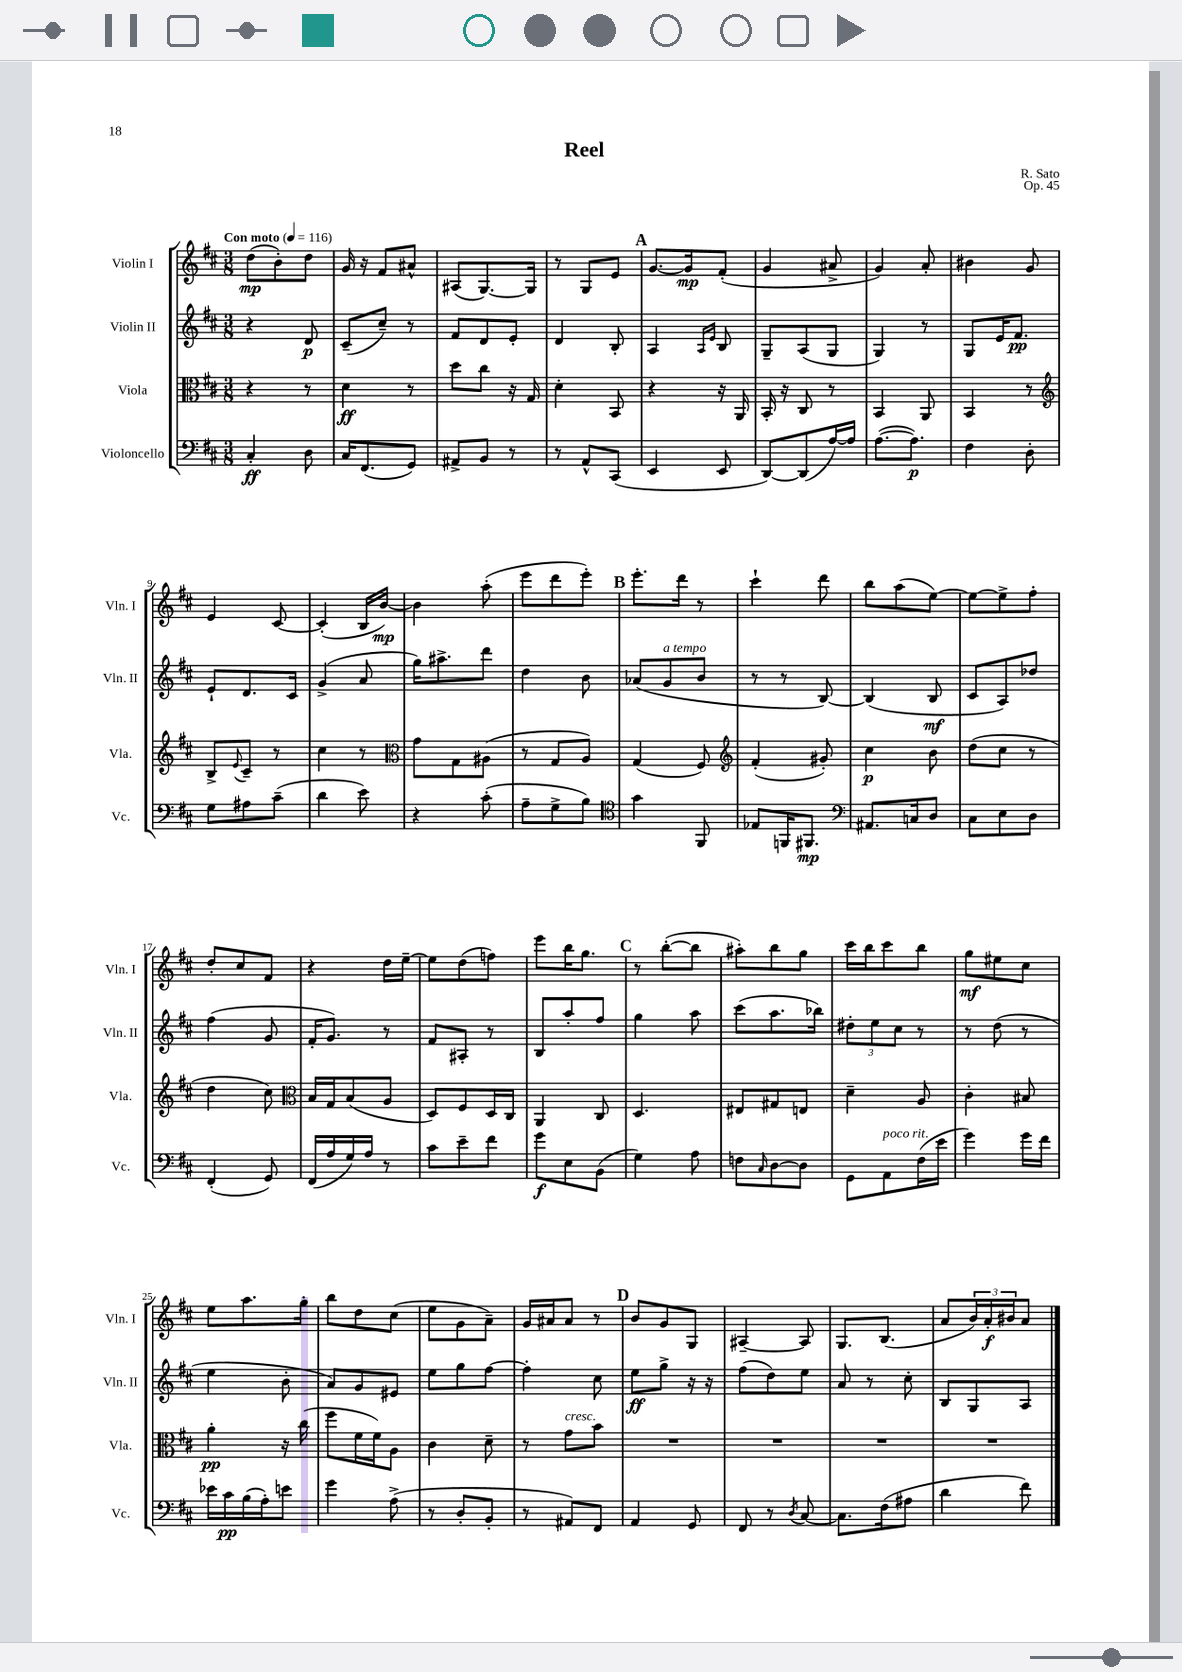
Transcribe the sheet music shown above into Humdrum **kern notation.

**kern	**kern	**kern	**kern
*staff4	*staff3	*staff2	*staff1
*clefF4	*clefC3	*clefG2	*clefG2
*k[f#c#]	*k[f#c#]	*k[f#c#]	*k[f#c#]
*M3/8	*M3/8	*M3/8	*M3/8
*MM116	*MM116	*MM116	*MM116
4C#'/	4r	4r	(8dd\L
.	.	.	8b'\)
8D\	8r	8d/	8dd\J
=	=	=	=
16C#/LK	4d\	(8c#~/L	16g/
(8.FF#/	.	.	16r
.	.	8cc#~/J)	8f#/L
8GG/J)	8r	8r	8a#^^/J
=	=	=	=
8AA#^/L	8dd\L	8f#/L	(8A#/L
8BB/J	8cc#\J	8d/	[8.G/)
8r	16r	8e'/J	.
.	16G/	.	16G/]Jk
=	=	=	=
8r	4d'\	4d/	8r
8AA^^/L	.	.	8G/L
(8CC#/J	8BB/	8B'/	8e/J
=	=	=	=
4EE/	4r	4A/	[8.g/L
.	.	.	16g/]k
.	.	16qqA/LL	.
.	.	16qqe/JJ	.
8EE/	16r	8B/	(8f#'/J
.	16AA/	.	.
=	=	=	=
[8DD/L)	16BB'/	8G~/L	4g/
.	16r	.	.
(8DD/]	8C#/	(8A/	.
[16A/L)	8r	8G/J	8a#^/
16A/]JJ	.	.	.
=	=	=	=
([8.A\L	4BB/	4G/)	4g/)
8.A\]J)	.	.	.
.	8AA/	8r	8a'/
=	=	=	=
4F#\	4BB/	8G/L	4b#\
.	.	16e/K	.
.	.	8.f#/J	.
8D'\	8r	.	8g/
=	=	=	=
*	*clefG2	*	*
8G\L	8B^/L	8e`/L	4e/
.	8qqe/	.	.
8A#\	8c#~/J	8.d/	.
(8c#~\J	8r	.	[8c#/
.	.	16c#/Jk	.
=	=	=	=
4d\	4cc#\	(4g^/	(4c#'/]
8e\)	8r	8a/	16B/LL
.	.	.	[16b/JJ)
=	=	=	=
*	*clefC3	*	*
4r	8g\L	16gg\LK)	4b\]
.	.	8.aa#^\	.
.	8G\	.	.
(8c#'\	(8A#\J	8ddd\J	(8aa'\
=	=	=	=
8A~\L	8r	4dd\	8eee\L
8G^\	8G/L	.	8ddd\
8B\J)	8A/J)	8b\	8eee'\J)
=	=	=	=
*clefC4	*	*	*
4g\	(4G/	(8a-/L	8.eee'\L
.	.	8g/	.
.	.	.	16ddd\Jk
8FF#/	8F#/)	8b/J	8r
=	=	=	=
*	*clefG2	*	*
8E-/L	(4f#'/	8r	4ccc#`\
16FF/K	.	8r	.
8.FF#/J	.	.	.
.	8g#'/)	[8B/)	8ddd\
=	=	=	=
*clefF4	*	*	*
8.AA#/L	4cc#\	(4B/]	8bb\L
.	.	.	(8aa\
16C/k	.	.	.
8D/J	8b\	8B/	[8ee\J)
=	=	=	=
8C#\L	(8dd\L	8c#/L	8ee\_L
8E\	8cc#\J	8A/)	8ee^\]
8D\J	8r	8dd-/J	8ff#'\J
=	=	=	=
(4FF#'/	4dd\	(4ff#\	8dd'/L
.	.	.	8cc#/
8GG/)	8cc#\)	8g/	8f#/J
=	=	=	=
*	*clefC3	*	*
(16FF#/LL	16B/LL	16f#'/LK	4r
16A/	16G/J	8.g/J)	.
16G/)	(8B/	.	.
16A/JJ	.	.	.
8r	8A/J	8r	16dd\LL
.	.	.	[16ee~\JJ
=	=	=	=
8c#\L	8D/L)	8f#/L	8ee\]L
8e~\	8F#/	8A#'/J	(8dd\
8f#\J	16D/L	8r	8ff\J)
.	16C#/JJ	.	.
=	=	=	=
8g\L	4AA/	8B/L	8eee\L
8E\	.	8aa'/	16bb\K
.	.	.	8.gg\J
(8BB\J	8C#/	8ff#/J	.
=	=	=	=
4G\)	4.D/	4gg\	8r
.	.	.	([8bb'\L
8A\	.	8aa\	8bb\]J
=	=	=	=
8F\L	8E#/L	(8ccc#\L	8aa#'\L)
16qqC#/	.	.	.
[8D\	8G#/	8.aa\	8bb\
8D\]J	8E/J	.	8gg\J
.	.	16bb-\Jk)	.
=	=	=	=
8GG\L	4d~\	12dd#'\L	16ccc#\LL
.	.	.	16bb\J
.	.	12ee\	.
8AA\	.	.	8ccc#\
.	.	12cc#\J	.
(16F#\L	8A/	8r	8bb\J
16e\JJ	.	.	.
=	=	=	=
4g\)	4c#'\	8r	8gg\L
.	.	(8dd\	8ee#\
16g\LL	8B#/	8r	8cc#\J
16f#\JJ	.	.	.
=	=	=	=
16e-\LL	4a'\	4ee\	8ee\L
16c#\	.	.	.
(16B\	.	.	8.aa\
16A'\J)	.	.	.
8e\J	16r	8b'\	.
.	(16cc#\	.	16gg'\Jk
=	=	=	=
4g\	8ff#\L	8a/L)	8bb\L
.	16f#\L	8g/	8dd\
.	16f#\J)	.	.
(8A^\	8A\J	8e#/J	(8cc#\J
=	=	=	=
8r	4c#\	8ee\L	8ee\L
8D'/L	.	8gg\	8g\
8BB'/J	8d~\	[8ff#\J	8a~\J)
=	=	=	=
8r	8r	4ff#'\]	16g/LL
.	.	.	16a#/J
8AA#/L)	8g\L	.	8a#/J
8FF#/J	8b\J	8cc#\	8r
=	=	=	=
4AA/	4.r	8ee\L	8b/L
.	.	8gg^\J	8g/
8GG/	.	16r	8G/J
.	.	16r	.
=	=	=	=
8FF#/	4.r	(8ff#\L	[4A#~/
8r	.	8dd\)	.
8qD/	.	.	.
[8C#/	.	8ee\J	8A#/]
=	=	=	=
8.C#\]L	4.r	8a/	8.G/L
.	.	8r	.
(16F#\k	.	.	(8.B/J
8A#\J	.	8cc#'\	.
=	=	=	=
4d\	4.r	8B/L	8a/L
.	.	8G/	24b/L)
.	.	.	24a'/
.	.	.	24b#/J
8f#\)	.	8A/J	8a/J
==	==	==	==
*-	*-	*-	*-
